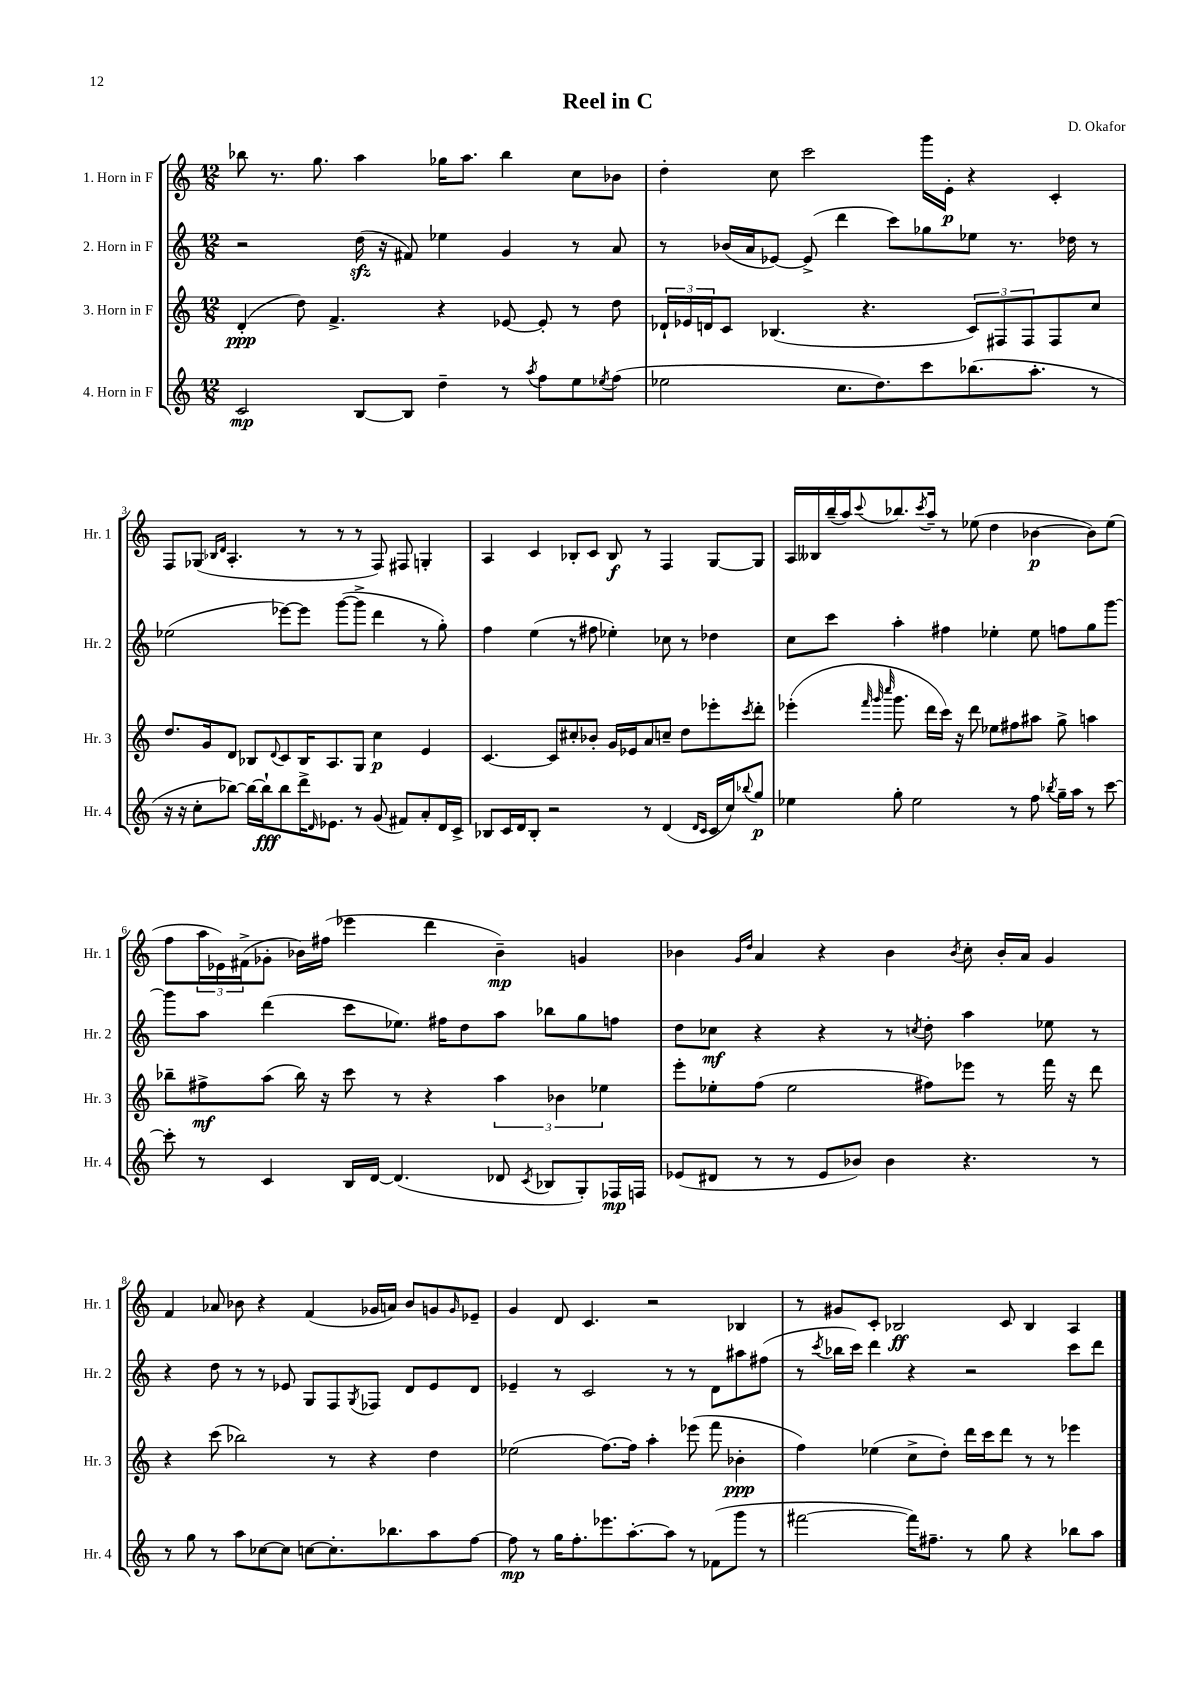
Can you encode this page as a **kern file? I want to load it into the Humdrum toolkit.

**kern	**dynam	**kern	**dynam	**kern	**dynam	**kern	**dynam
*part4	*part4	*part3	*part3	*part2	*part2	*part1	*part1
*staff4	*staff4	*staff3	*staff3	*staff2	*staff2	*staff1	*staff1
*I"4. Horn in F	*	*I"3. Horn in F	*	*I"2. Horn in F	*	*I"1. Horn in F	*
*I'Hr. 4	*	*I'Hr. 3	*	*I'Hr. 2	*	*I'Hr. 1	*
*clefG2	*	*clefG2	*	*clefG2	*	*clefG2	*
*k[]	*	*k[]	*	*k[]	*	*k[]	*
*M12/8	*	*M12/8	*	*M12/8	*	*M12/8	*
=1	=1	=1	=1	=1	=1	=1	=1
2c/	mp	(4d'/	ppp	2r	.	8bb-X\	.
.	.	.	.	.	.	8.r	.
.	.	8dd\)	.	.	.	.	.
.	.	.	.	.	.	8.gg\	.
.	.	4.f^/	.	.	.	.	.
[8B/L	.	.	.	(16ddzz\	.	4aa\	.
.	.	.	.	16r	.	.	.
8B/J]	.	.	.	8f#X/)	.	.	.
4dd~\	.	4r	.	4ee-X\	.	16gg-X\KL	.
.	.	.	.	.	.	8.aa\J	.
8r	.	[8e-X/	.	4g/	.	4bb-\	.
8qaa/	.	.	.	.	.	.	.
8ff\L	.	8e-'/]	.	.	.	.	.
8ee\	.	8r	.	8r	.	8cc\L	.
8qee-X/	.	.	.	.	.	.	.
(8ff\J	.	8dd\	.	8a/	.	8b-X\J	.
=2	=2	=2	=2	=2	=2	=2	=2
2ee-X\	.	24d-X`/LL	.	8r	.	4dd'\	.
.	.	24e-X/	.	.	.	.	.
.	.	24dn/J	.	.	.	.	.
.	.	8c/J	.	(16b-X/LL	.	.	.
.	.	.	.	16a/J	.	.	.
.	.	(4.B-X/	.	[8e-X/J)	.	8cc\	.
.	.	.	.	(8e-^/]	.	2ccc\	.
8.cc\L	.	.	.	4ddd\	.	.	.
.	.	4.r	.	.	.	.	.
8.dd\)	.	.	.	.	.	.	.
.	.	.	.	8ccc\L)	.	.	.
8ccc\	.	.	.	8gg-X\	.	16ggg\LL	.
.	.	.	.	.	.	16e'\JJ	p
(8.bb-X\	.	12c/L)	.	8ee-X\J	.	4r	.
.	.	12F#X/	.	.	.	.	.
.	.	.	.	8.r	.	.	.
.	.	12F#/	.	.	.	.	.
8.aa'\J	.	.	.	.	.	.	.
.	.	8F#/	.	.	.	4c'/	.
.	.	.	.	16dd-X\	.	.	.
8r	.	8cc/J	.	8r	.	.	.
!!LO:LB:g=z
=3	=3	=3	=3	=3	=3	=3	=3
16r	.	8.dd/L	.	(2ee-X\	.	8F/L	.
16r	.	.	.	.	.	.	.
8cc'\L	.	.	.	.	.	(8G-X/J	.
.	.	16g/k	.	.	.	.	.
.	.	.	.	.	.	16qqB-X/LL	.
.	.	.	.	.	.	16qqd/JJ	.
[8bb-X\J)	.	8d/J	.	.	.	4.A'/	.
16bb-\LL_	.	8B-X/L	.	.	.	.	.
16bb-`\J]	fff	.	.	.	.	.	.
.	.	8qqd/	.	.	.	.	.
8bb-\	.	8c/	.	[8eee-X\L)	.	.	.
16ddd^\K	.	16B-/K	.	8eee-\J]	.	8r	.
16qqd/	.	.	.	.	.	.	.
8.e-X\J	.	8.A/	.	.	.	.	.
.	.	.	.	([8ggg\L	.	8r	.
8r	.	8G/J	.	8ggg^\J]	.	8r	.
(8g/	.	4cc\	p	4ddd\	.	8F/)	.
8f#X/L)	.	.	.	.	.	8F#X/	.
8a'/	.	4e/	.	8r	.	4Gn'/	.
16d/L	.	.	.	8gg'\)	.	.	.
16c^/JJ	.	.	.	.	.	.	.
=4	=4	=4	=4	=4	=4	=4	=4
8B-X/L	.	[4.c/	.	4ff\	.	4A/	.
16c/L	.	.	.	.	.	.	.
16d/J	.	.	.	.	.	.	.
8B-'/J	.	.	.	(4ee\	.	4c/	.
2r	.	8c/L]	.	.	.	.	.
.	.	8cc#X'/	.	8r	.	8B-X'/L	.
.	.	8b-X'/J	.	8ff#X\	.	8c/J	.
.	.	16g/LL	.	4ee-X'\)	.	8B-/	f
.	.	16e-X/J	.	.	.	.	.
8r	.	8a/	.	.	.	8r	.
(4d/	.	8ccn~/J	.	8cc-X\	.	4F/	.
.	.	8dd\L	.	8r	.	.	.
16qqd/LL	.	.	.	.	.	.	.
16qqc/JJ	.	.	.	.	.	.	.
16c/LL	.	8eee-X'\	.	4dd-X\	.	[8G/L	.
16cc/J)	.	.	.	.	.	.	.
8qqbb-X/	.	8qccc/	.	.	.	.	.
8gg/J	p	8ddd'\J	.	.	.	8G/J]	.
=5	=5	=5	=5	=5	=5	=5	=5
4ee-X\	.	(4eee-X'\	.	8cc\L	.	16A/LL	.
.	.	.	.	.	.	16B--X/	.
.	.	.	.	8ccc\J	.	(16bb~/	.
.	.	.	.	.	.	16aa/J)	.
.	.	32qqfff/	.	.	.	.	.
.	.	32qqggg/	.	.	.	.	.
.	.	32qqcccc/	.	.	.	8qqccc/	.
8gg'\	.	8.ggg\	.	4aa'\	.	8.bb-X/	.
2ee-\	.	.	.	.	.	.	.
.	.	.	.	.	.	8qccc/	.
.	.	16ddd\LL	.	.	.	16aa~/Jk	.
.	.	16ccc\JJ)	.	4ff#X\	.	8r	.
.	.	16r	.	.	.	.	.
.	.	8ddd\	.	.	.	(8ee-X\	.
.	.	8ee-X\L	.	4ee-X'\	.	4dd\	.
8r	.	8ff#X\	.	.	.	.	.
8ff\	.	8aa#X\J	.	8ee-\	.	[4b-X\	p
8qbb-X/	.	.	.	.	.	.	.
16gg~\LL	.	8gg^\	.	8ffn\L	.	.	.
16aa\JJ	.	.	.	.	.	.	.
8r	.	4aan\	.	8gg\	.	8b-\L])	.
[8ccc\	.	.	.	[8ggg\J	.	(8ee-\J	.
!!LO:LB:g=z
=6	=6	=6	=6	=6	=6	=6	=6
8ccc'\]	.	8bb-X~\L	.	8ggg\L]	.	8ff\L	.
8r	.	8ff#X^\	mf	8aa\J	.	24aa\L	.
.	.	.	.	.	.	24e-X\)	.
.	.	.	.	.	.	(24f#X^\J	.
4c/	.	(8aa\J	.	(4ddd\	.	8g-X'\J	.
.	.	16bb-\)	.	.	.	16b-X\LL)	.
.	.	16r	.	.	.	(16ff#X\JJ	.
16B/LL	.	8ccc\	.	8ccc\L	.	4eee-X\	.
[16d/JJ	.	.	.	.	.	.	.
(4.d/]	.	8r	.	8.ee-X\J)	.	.	.
.	.	4r	.	.	.	4ddd\	.
.	.	.	.	16ff#X\KL	.	.	.
.	.	.	.	8dd\	.	.	.
8d-X/	.	6aa\	.	8aa\J	.	4b-~\)	mp
8qc/	.	.	.	.	.	.	.
8B-X/L	.	.	.	8bb-X\L	.	.	.
.	.	6b-X\	.	.	.	.	.
8G'/)	.	.	.	8gg\	.	4gn/	.
.	.	6ee-X\	.	.	.	.	.
16F-X/L	mp	.	.	8ffn\J	.	.	.
16Fn/JJ	.	.	.	.	.	.	.
=7	=7	=7	=7	=7	=7	=7	=7
(8e-X/L	.	8eee'\L	.	8dd\L	.	4b-X\	.
8d#X/J	.	8ee-X'\	.	8cc-X\J	mf	.	.
.	.	.	.	.	.	16qqg/LL	.
.	.	.	.	.	.	16qqdd/JJ	.
8r	.	(8ff\J	.	4r	.	4a/	.
8r	.	2ee-\	.	.	.	.	.
8e-/L	.	.	.	4r	.	4r	.
8b-X/J)	.	.	.	.	.	.	.
4b-\	.	.	.	8r	.	4b-\	.
.	.	.	.	8qccn/	.	.	.
.	.	8ff#X\L)	.	8dd'\	.	.	.
.	.	.	.	.	.	8qb-/	.
4.r	.	8eee-X\J	.	4aa\	.	8cc'\	.
.	.	8r	.	.	.	16b-'/LL	.
.	.	.	.	.	.	16a/JJ	.
.	.	16fff\	.	8ee-X\	.	4g/	.
.	.	16r	.	.	.	.	.
8r	.	8ddd\	.	8r	.	.	.
!!LO:LB:g=z
=8	=8	=8	=8	=8	=8	=8	=8
8r	.	4r	.	4r	.	4f/	.
8gg\	.	.	.	.	.	.	.
8r	.	(8ccc\	.	8dd\	.	8a-X/	.
8aa\L	.	2bb-X\)	.	8r	.	8b-X\	.
[8cc-X\	.	.	.	8r	.	4r	.
8cc-\J]	.	.	.	8e-X/	.	.	.
[8ccn\L	.	.	.	8G/L	.	(4f/	.
8.cc'\]	.	8r	.	8F/	.	.	.
.	.	.	.	8qG/	.	.	.
.	.	4r	.	8F-X/J	.	16g-X/LL	.
8.bb-X\	.	.	.	.	.	16an/JJ)	.
.	.	.	.	8d/L	.	8b-/L	.
8aa\	.	4dd\	.	8e-/	.	8gn/	.
.	.	.	.	.	.	16qqg/	.
[8ff\J	.	.	.	8d/J	.	8e-X~/J	.
=9	=9	=9	=9	=9	=9	=9	=9
8ff\]	mp	(2ee-X\	.	4e-X~/	.	4g/	.
8r	.	.	.	.	.	.	.
16gg\KL	.	.	.	8r	.	8d/	.
8.ff'\	.	.	.	.	.	.	.
.	.	.	.	2c/	.	4.c/	.
8.eee-X\	.	[8.ff\L)	.	.	.	.	.
[8.aa'\	.	16ff\Jk]	.	.	.	.	.
.	.	4aa'\	.	.	.	2r	.
8aa\J]	.	.	.	8r	.	.	.
8r	.	(8eee-X\	.	8r	.	.	.
(8f-X\L	.	8fff\	.	8d\L	.	.	.
8ggg\J	.	4b-X'\	ppp	8aa#X\	.	4B-X/	.
8r	.	.	.	(8ff#X\J	.	.	.
=10	=10	=10	=10	=10	=10	=10	=10
[2fff#X\	.	4ff\)	.	8r	.	8r	.
.	.	.	.	8qccc/	.	.	.
.	.	.	.	16bb-X\LL	.	8g#X/L	.
.	.	.	.	16ccc\JJ)	.	.	.
.	.	(4ee-X\	.	4ddd\	.	8c'/J	.
.	.	.	.	.	.	2B-X/	ff
16fff#\KL])	.	8cc^\L	.	4r	.	.	.
8.ff#X~\J	.	.	.	.	.	.	.
.	.	8dd'\J)	.	.	.	.	.
8r	.	16ddd\LL	.	2r	.	.	.
.	.	16ccc\J	.	.	.	.	.
8gg\	.	8ddd\J	.	.	.	8c/	.
4r	.	8r	.	.	.	4B-/	.
.	.	8r	.	.	.	.	.
8bb-X\L	.	4eee-X\	.	8ccc\L	.	4A/	.
8aa\J	.	.	.	8ddd\J	.	.	.
==	==	==	==	==	==	==	==
*-	*-	*-	*-	*-	*-	*-	*-
